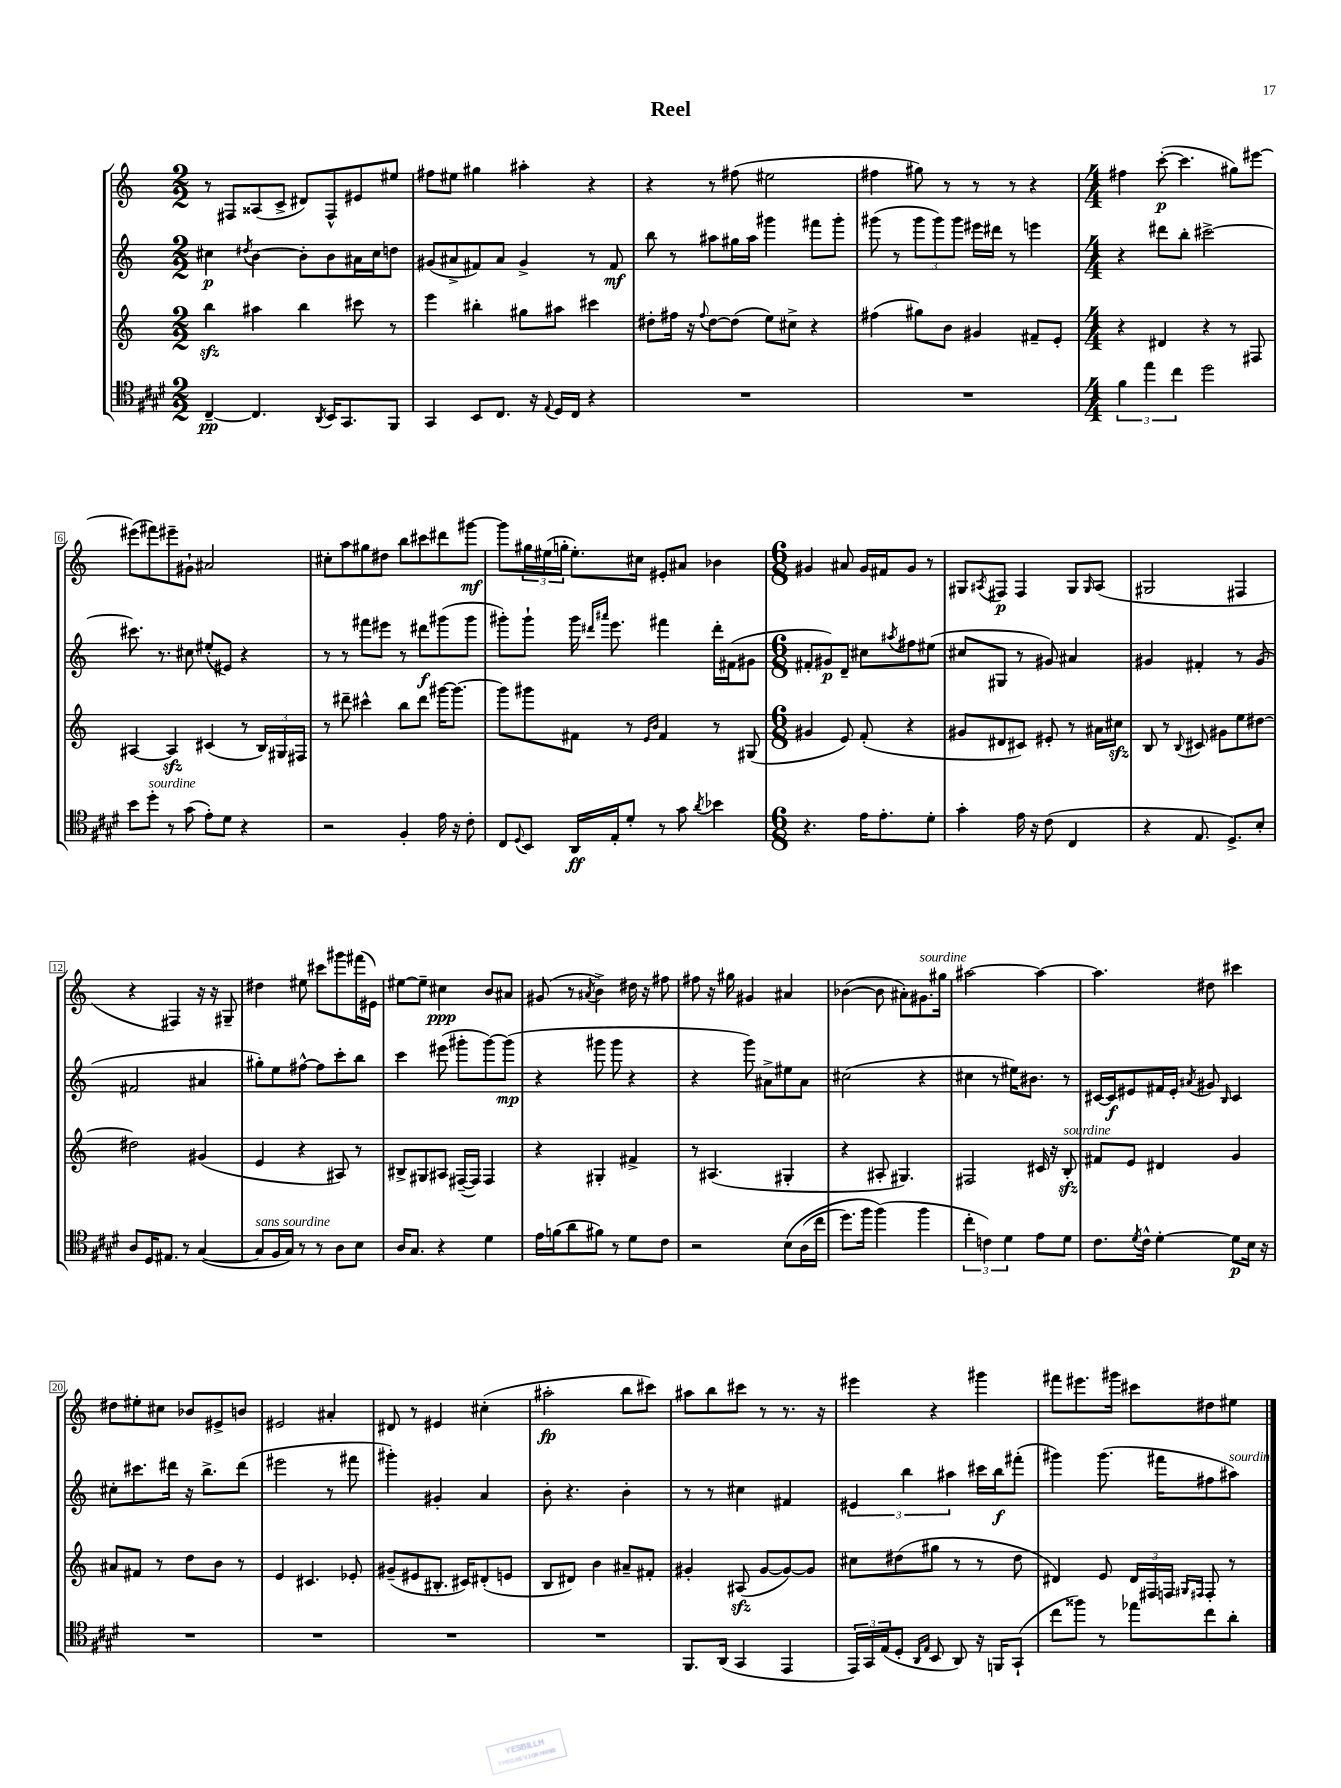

**kern	**dynam	**kern	**kern	**dynam	**kern	**dynam
*part4	*part4	*part3	*part2	*part2	*part1	*part1
*staff4	*staff4	*staff3	*staff2	*staff2	*staff1	*staff1
*clefC4	*	*clefG2	*clefG2	*	*clefG2	*
*k[f#c#g#d#]	*	*k[]	*k[]	*	*k[]	*
*M2/2	*	*M2/2	*M2/2	*	*M2/2	*
=1	=1	=1	=1	=1	=1	=1
[4C#~/	pp	4bbzz\	4cc#X\	p	8r	.
.	.	.	.	.	8F#X/L	.
.	.	.	8qdd#X/	.	.	.
4.C#/]	.	4aa#X\	[4b\	.	(8A##X/	.
.	.	.	.	.	8c^/J	.
.	.	4bb\	8b'\L]	.	8d#X/L)	.
8qAA/	.	.	.	.	.	.
16BB/KL	.	.	8b\	.	8F#^^/	.
8.GG#/	.	.	.	.	.	.
.	.	8ccc#X\	16a#X\L	.	8e#X/	.
.	.	.	16cc#\J	.	.	.
8FF#/J	.	8r	8ddn\J	.	8ee#X/J	.
=2	=2	=2	=2	=2	=2	=2
4GG#/	.	4eee\	(8g#X/L	.	8ff#X\L	.
.	.	.	8a#X^/	.	8ee#X\J	.
8BB/L	.	4bb#X'\	8f#X/)	.	4gg#X\	.
8.C#/J	.	.	8a#/J	.	.	.
.	.	8gg#X\L	4g#^/	.	4aa#X'\	.
16r	.	.	.	.	.	.
8qqE/	.	.	.	.	.	.
16D#/LL	.	8aa#X\J	.	.	.	.
16C#/JJ	.	.	.	.	.	.
4r	.	4ccc#X\	8r	.	4r	.
.	.	.	8f#/	mf	.	.
=3	=3	=3	=3	=3	=3	=3
1r	.	8dd#X'\L	8bb\	.	4r	.
.	.	16ff#X\Jk	8r	.	.	.
.	.	16r	.	.	.	.
.	.	8qqff#/	.	.	.	.
.	.	[8dd#\L	8aa#X\L	.	8r	.
.	.	(8dd#\J]	16gg#X\L	.	(8ff#X\	.
.	.	.	16aa#\JJ	.	.	.
.	.	8ee\L)	4ggg#X\	.	2ee#X\	.
.	.	8cc#X^\J	.	.	.	.
.	.	4r	8fff#X\L	.	.	.
.	.	.	8ggg#'\J	.	.	.
=4	=4	=4	=4	=4	=4	=4
1r	.	(4ff#X\	(8ggg#X\	.	4ff#X\	.
.	.	.	8r	.	.	.
.	.	8gg#X\L)	12ggg#\L	.	8gg#X\)	.
.	.	.	12ggg#\)	.	.	.
.	.	8b\J	.	.	8r	.
.	.	.	12ggg#\J	.	.	.
.	.	4g#X/	16eee#X\LL	.	8r	.
.	.	.	16ddd#X\JJ	.	.	.
.	.	.	8r	.	8r	.
.	.	8f#X~/L	4eeen\	.	4r	.
.	.	8e'/J	.	.	.	.
=5	=5	=5	=5	=5	=5	=5
*M4/4	*	*M4/4	*M4/4	*	*M4/4	*
6f#\	.	4r	4r	.	4ff#X\	.
6ee\	.	.	.	.	.	.
.	.	4d#X/	8ddd#X\L	.	([8ccc'\	p
6cc#\	.	.	.	.	.	.
.	.	.	8bb'\J	.	4.ccc\]	.
2dd#\	.	4r	[2ccc#X^\	.	.	.
.	.	8r	.	.	8gg#X\L)	.
.	.	8F#X/	.	.	[8eee#X\J	.
!!LO:LB:g=z
=6	=6	=6	=6	=6	=6	=6
8b\L	.	[4A#X/	8.ccc#X\]	.	(8eee#X\L]	.
!LO:TX:a:i:t=sourdine	!	!	!	!	!	!
8dd#'\J	.	.	.	.	8fff#X\)	.
.	.	.	8.r	.	.	.
8r	.	4A#zz/]	.	.	8eee#X~\	.
(8g#\	.	.	8cc#X\	.	8g#X`\J	.
8e'\L)	.	(4c#X/	(8ee#X'/L	.	2a#X/	.
8d#\J	.	.	8e#X/J)	.	.	.
4r	.	8r	4r	.	.	.
.	.	24B/LL)	.	.	.	.
.	.	24G#X/	.	.	.	.
.	.	24F#X/JJ	.	.	.	.
=7	=7	=7	=7	=7	=7	=7
2r	.	8r	8r	.	8cc#X'\L	.
.	.	8ddd#X~\	8r	.	8aa\	.
.	.	4ccc#X^^\	8fff#X\L	.	8gg#X\	.
.	.	.	8eee#X\J	.	8dd#X\J	.
4F#'/	.	8bb\L	8r	.	8bb\L	.
.	.	8ddd#\J	8ddd#X\L	f	8ccc#X\	.
16e\	.	[16ggg#X\KL	(8ggg#X\	.	8ddd#X\	.
16r	.	8.ggg#\J_	.	.	.	.
8c#'\	.	.	8ggg#\J	.	[8ggg#X\J	mf
=8	=8	=8	=8	=8	=8	=8
8C#/L	.	8ggg#\L]	8ggg#X'\L)	.	8ggg#\L]	.
8qqD#/	.	.	.	.	.	.
8BB/J	.	8ggg#X\	8ggg#`\J	.	24gg#X\L	.
.	.	.	.	.	(24ee#X\	.
.	.	.	.	.	24ggn'\JJ	.
16AA/LL	ff	8f#X\J	16ggg#\	.	8.ee#'\L)	.
.	.	.	16qqddd#X/LL	.	.	.
.	.	.	16qqaaa#X/JJ	.	.	.
16E'/J	.	.	8.eee\	.	.	.
8d#'/J	.	8r	.	.	.	.
.	.	.	.	.	16cc#X\Jk	.
.	.	16qqe/LL	.	.	.	.
.	.	16qqb/JJ	.	.	.	.
8r	.	4f#/	4fff#X\	.	8e#X'/L	.
8g#\	.	.	.	.	8a#X/J	.
8qa/	.	.	.	.	.	.
4b-X\	.	8r	16ddd#'\LL	.	4b-X\	.
.	.	.	(16f#X\J	.	.	.
.	.	(8G#X/	8g#X\J	.	.	.
=9	=9	=9	=9	=9	=9	=9
*M6/8	*	*M6/8	*M6/8	*	*M6/8	*
4.r	.	4g#X/	8f#X'/L	.	4g#X/	.
.	.	.	8g#X/)	p	.	.
.	.	8e/)	8d~/J	.	8a#X/	.
16e\KL	.	(8f'/	8cc#X\L	.	16g#/LL	.
8.e'\	.	.	.	.	16f#X/J	.
.	.	.	8qaa#X/	.	.	.
.	.	4r	8ff#X\	.	8g#/J	.
8d#'\J	.	.	(8ee#X\J	.	8r	.
=10	=10	=10	=10	=10	=10	=10
4g#'\	.	8g#X/L	8cc#X/L	.	8G#X/L	.
.	.	.	.	.	8qA#X/	.
.	.	8d#X/	8G#X/J	.	8F#X/J	p
16e\	.	8c#X/J)	8r	.	4F#/	.
16r	.	.	.	.	.	.
(8c#\	.	8e#X'/	8g#X/)	.	.	.
4C#/	.	8r	4a#X/	.	8G#/L	.
.	.	.	.	.	16qqG#/	.
.	.	16a#X\LL	.	.	(8A#/J	.
.	.	16cc#Xzz\JJ	.	.	.	.
=11	=11	=11	=11	=11	=11	=11
4r	.	8B/	4g#X/	.	2G#X/	.
.	.	8r	.	.	.	.
.	.	8qqB/	.	.	.	.
8.E/	.	8c#X/	4f#X'/	.	.	.
.	.	8g#X\L	.	.	.	.
8.D#^/L)	.	.	.	.	.	.
.	.	8ee\	8r	.	4F#X/	.
8B'/J	.	[8dd#X\J	(8g#/	.	.	.
!!LO:LB:g=z
=12	=12	=12	=12	=12	=12	=12
8A/L	.	2dd#X\]	2f#X/	.	4r	.
16D#/K	.	.	.	.	.	.
8.E#X/J	.	.	.	.	.	.
.	.	.	.	.	4F#X/)	.
8r	.	.	.	.	.	.
([4G#/	.	(4g#X/	4a#X/	.	16r	.
.	.	.	.	.	16r	.
.	.	.	.	.	8G#X~/	.
=13	=13	=13	=13	=13	=13	=13
!LO:TX:a:i:t=sans sourdine	!	!	!	!	!	!
8G#/L]	.	4e/	8gg#X'\L)	.	4dd#X\	.
16F#/L	.	.	8ee\	.	.	.
16G#/JJ)	.	.	.	.	.	.
8r	.	4r	[8ff#X^^\J	.	8ee#X\	.
8r	.	.	8ff#\L]	.	8ccc#X\L	.
8A\L	.	8A#X/)	8ccc'\	.	8ggg#X\	.
8B\J	.	8r	8bb\J	.	(16fff#X\L	.
.	.	.	.	.	16e#X\JJ)	.
=14	=14	=14	=14	=14	=14	=14
16A/KL	.	8B#X^/L	4ccc\	.	[8ee#X\L	.
8.G#/J	.	.	.	.	.	.
.	.	8G#X/	.	.	8ee#~\J]	.
4r	.	8A#X/J	(8eee#X\	.	4cc#X\	ppp
.	.	([16F#X~/LL	8ggg#X'\L	.	.	.
.	.	16F#/JJ])	.	.	.	.
4d#\	.	4F#/	[8ggg#\)	.	8b/L	.
.	.	.	(8ggg#\J]	mp	8a#X/J	.
=15	=15	=15	=15	=15	=15	=15
16e\LL	.	4r	4r	.	(8g#X/	.
(16fn\J	.	.	.	.	.	.
8a\	.	.	.	.	8r	.
.	.	.	.	.	8qa#X/	.
8f#X\J)	.	4G#X'/	8ggg#X\	.	4b^\)	.
8r	.	.	8ggg#\	.	.	.
8d#\L	.	4f#X^/	4r	.	16dd#X\	.
.	.	.	.	.	16r	.
8c#\J	.	.	.	.	8ff#X\	.
=16	=16	=16	=16	=16	=16	=16
2r	.	8r	4r	.	8ff#X\	.
.	.	(4.A#X/	.	.	16r	.
.	.	.	.	.	16gg#X\	.
.	.	.	8ggg\)	.	4g#X/	.
.	.	.	8a#X^\L	.	.	.
(8B\L	.	4G#X'/	8ee#X\	.	4a#X/	.
(16A\L	.	.	8a#\J	.	.	.
16cc#\JJ	.	.	.	.	.	.
=17	=17	=17	=17	=17	=17	=17
8.dd#\L)	.	4r	(2cc#X\	.	([4b-X\	.
16ff#\Jk	.	.	.	.	.	.
(4ff#\)	.	8A#X'/	.	.	8b-\]	.
.	.	4.G#X/)	.	.	8a#X'\L)	.
!	!	!	!	!	!LO:TX:a:i:t=sourdine	!
4ff#\	.	.	4r	.	8.g#X\	.
.	.	.	.	.	16gg#X\Jk	.
=18	=18	=18	=18	=18	=18	=18
6cc#'\	.	2F#X/	4cc#X\	.	[2aa#X\	.
6cn\)	.	.	.	.	.	.
.	.	.	8r	.	.	.
6d#\	.	.	.	.	.	.
.	.	.	16ee#X\KL)	.	.	.
.	.	.	8.b#X\J	.	.	.
8e\L	.	16c#X/	.	.	4aa#\_	.
.	.	16r	.	.	.	.
!	!	!LO:TX:a:i:t=sourdine	!	!	!	!
8d#\J	.	8Bzz'/	8r	.	.	.
=19	=19	=19	=19	=19	=19	=19
8.c#\L	.	8f#X/L	[16c#X/LL	.	4.aa#\]	.
.	.	.	16c#/J]	f	.	.
.	.	8e/J	8e#X/	.	.	.
8qd#/	.	.	.	.	.	.
16c#^^\Jk	.	.	.	.	.	.
[4d#'\	.	4d#X/	16f#X/L	.	.	.
.	.	.	16e#'/JJ	.	.	.
.	.	.	8qa#X/	.	.	.
.	.	.	8g#X/	.	8dd#X\	.
.	.	.	16qqB/	.	.	.
8d#\L]	p	4g/	4c#/	.	4ccc#X\	.
16B\Jk	.	.	.	.	.	.
16r	.	.	.	.	.	.
!!LO:LB:g=z
=20	=20	=20	=20	=20	=20	=20
2.r	.	8a#X/L	8cc#X'\L	.	8dd#X\L	.
.	.	8f#X/J	8.ccc#X\	.	8ee#X'\	.
.	.	8r	.	.	8cc#X\J	.
.	.	.	16ddd#X\Jk	.	.	.
.	.	8dd\L	16r	.	8b-X/L	.
.	.	.	8.bb^\L	.	.	.
.	.	8b\J	.	.	8e#X^/	.
.	.	8r	(8ddd#\J	.	8bn/J	.
=21	=21	=21	=21	=21	=21	=21
2.r	.	4e/	2eee#X\	.	2e#X/	.
.	.	4.c#X/	.	.	.	.
.	.	.	8r	.	4a#X'/	.
.	.	8e-X'/	8fff#X\	.	.	.
=22	=22	=22	=22	=22	=22	=22
2.r	.	(8g#X~/L	4ggg#X'\)	.	8d#X/	.
.	.	8e#X/	.	.	8r	.
.	.	8.B#X'/J	4g#X'/	.	4e#X/	.
.	.	16c#X/KL)	.	.	.	.
.	.	(8d#X'/	4a/	.	(4cc#X'\	.
.	.	8en/J	.	.	.	.
=23	=23	=23	=23	=23	=23	=23
2.r	.	8B/L	8b'\	.	2aa#X'\	fp
.	.	8d#X/J)	4.r	.	.	.
.	.	4b\	.	.	.	.
.	.	8a#X~/L	4b'\	.	8bb\L	.
.	.	8f#X'/J	.	.	8ccc#X\J)	.
=24	=24	=24	=24	=24	=24	=24
8.FF#/L	.	4g#X'/	8r	.	8aa#X\L	.
.	.	.	8r	.	8bb\	.
(16AA/Jk	.	.	.	.	.	.
4GG#/	.	(8A#Xzz/	4cc#X\	.	8ccc#X\J	.
.	.	[8g#/L	.	.	8r	.
4EE/	.	8g#/_)	4f#X/	.	8.r	.
.	.	8g#/J]	.	.	.	.
.	.	.	.	.	16r	.
=25	=25	=25	=25	=25	=25	=25
24EE/LL)	.	8cc#X\L	6e#X/	.	4eee#X\	.
24GG#/	.	.	.	.	.	.
(24E/J	.	.	.	.	.	.
8D#'/J	.	(8dd#X\	.	.	.	.
.	.	.	6bb\	.	.	.
16qqAA/LL	.	.	.	.	.	.
16qqE/JJ	.	.	.	.	.	.
8BB/	.	8gg#X\J	.	.	4r	.
.	.	.	6aa#X\	.	.	.
8AA/)	.	8r	.	.	.	.
16r	.	8r	16ccc#X\LL	.	4ggg#X\	.
16FFn/KL	.	.	16bb\J	f	.	.
(8GG#`/J	.	8dd#\	(8fff#X'\J	.	.	.
=26	=26	=26	=26	=26	=26	=26
8cc#\L	.	4d#X/)	4ggg#X\)	.	8fff#X\L	.
8ff##X\J)	.	.	.	.	8.eee#X\	.
8r	.	8e/	(8.ggg#\	.	.	.
.	.	.	.	.	16ggg#X\Jk	.
8ee-X\L	.	24d#/LL	.	.	8ccc#X\L	.
.	.	24F#X/	.	.	.	.
.	.	.	16fff#X\KL	.	.	.
.	.	24Fn/JJ	.	.	.	.
.	.	16qqG#X/LL	.	.	.	.
.	.	16qqF#X/JJ	.	.	.	.
8cc#\	.	8F#'/	8ff#X\	.	8dd#X\	.
!	!	!	!LO:TX:a:i:t=sourdine	!	!	!
8a'\J	.	8r	8aa#X\J)	.	8ee#X\J	.
==	==	==	==	==	==	==
*-	*-	*-	*-	*-	*-	*-
